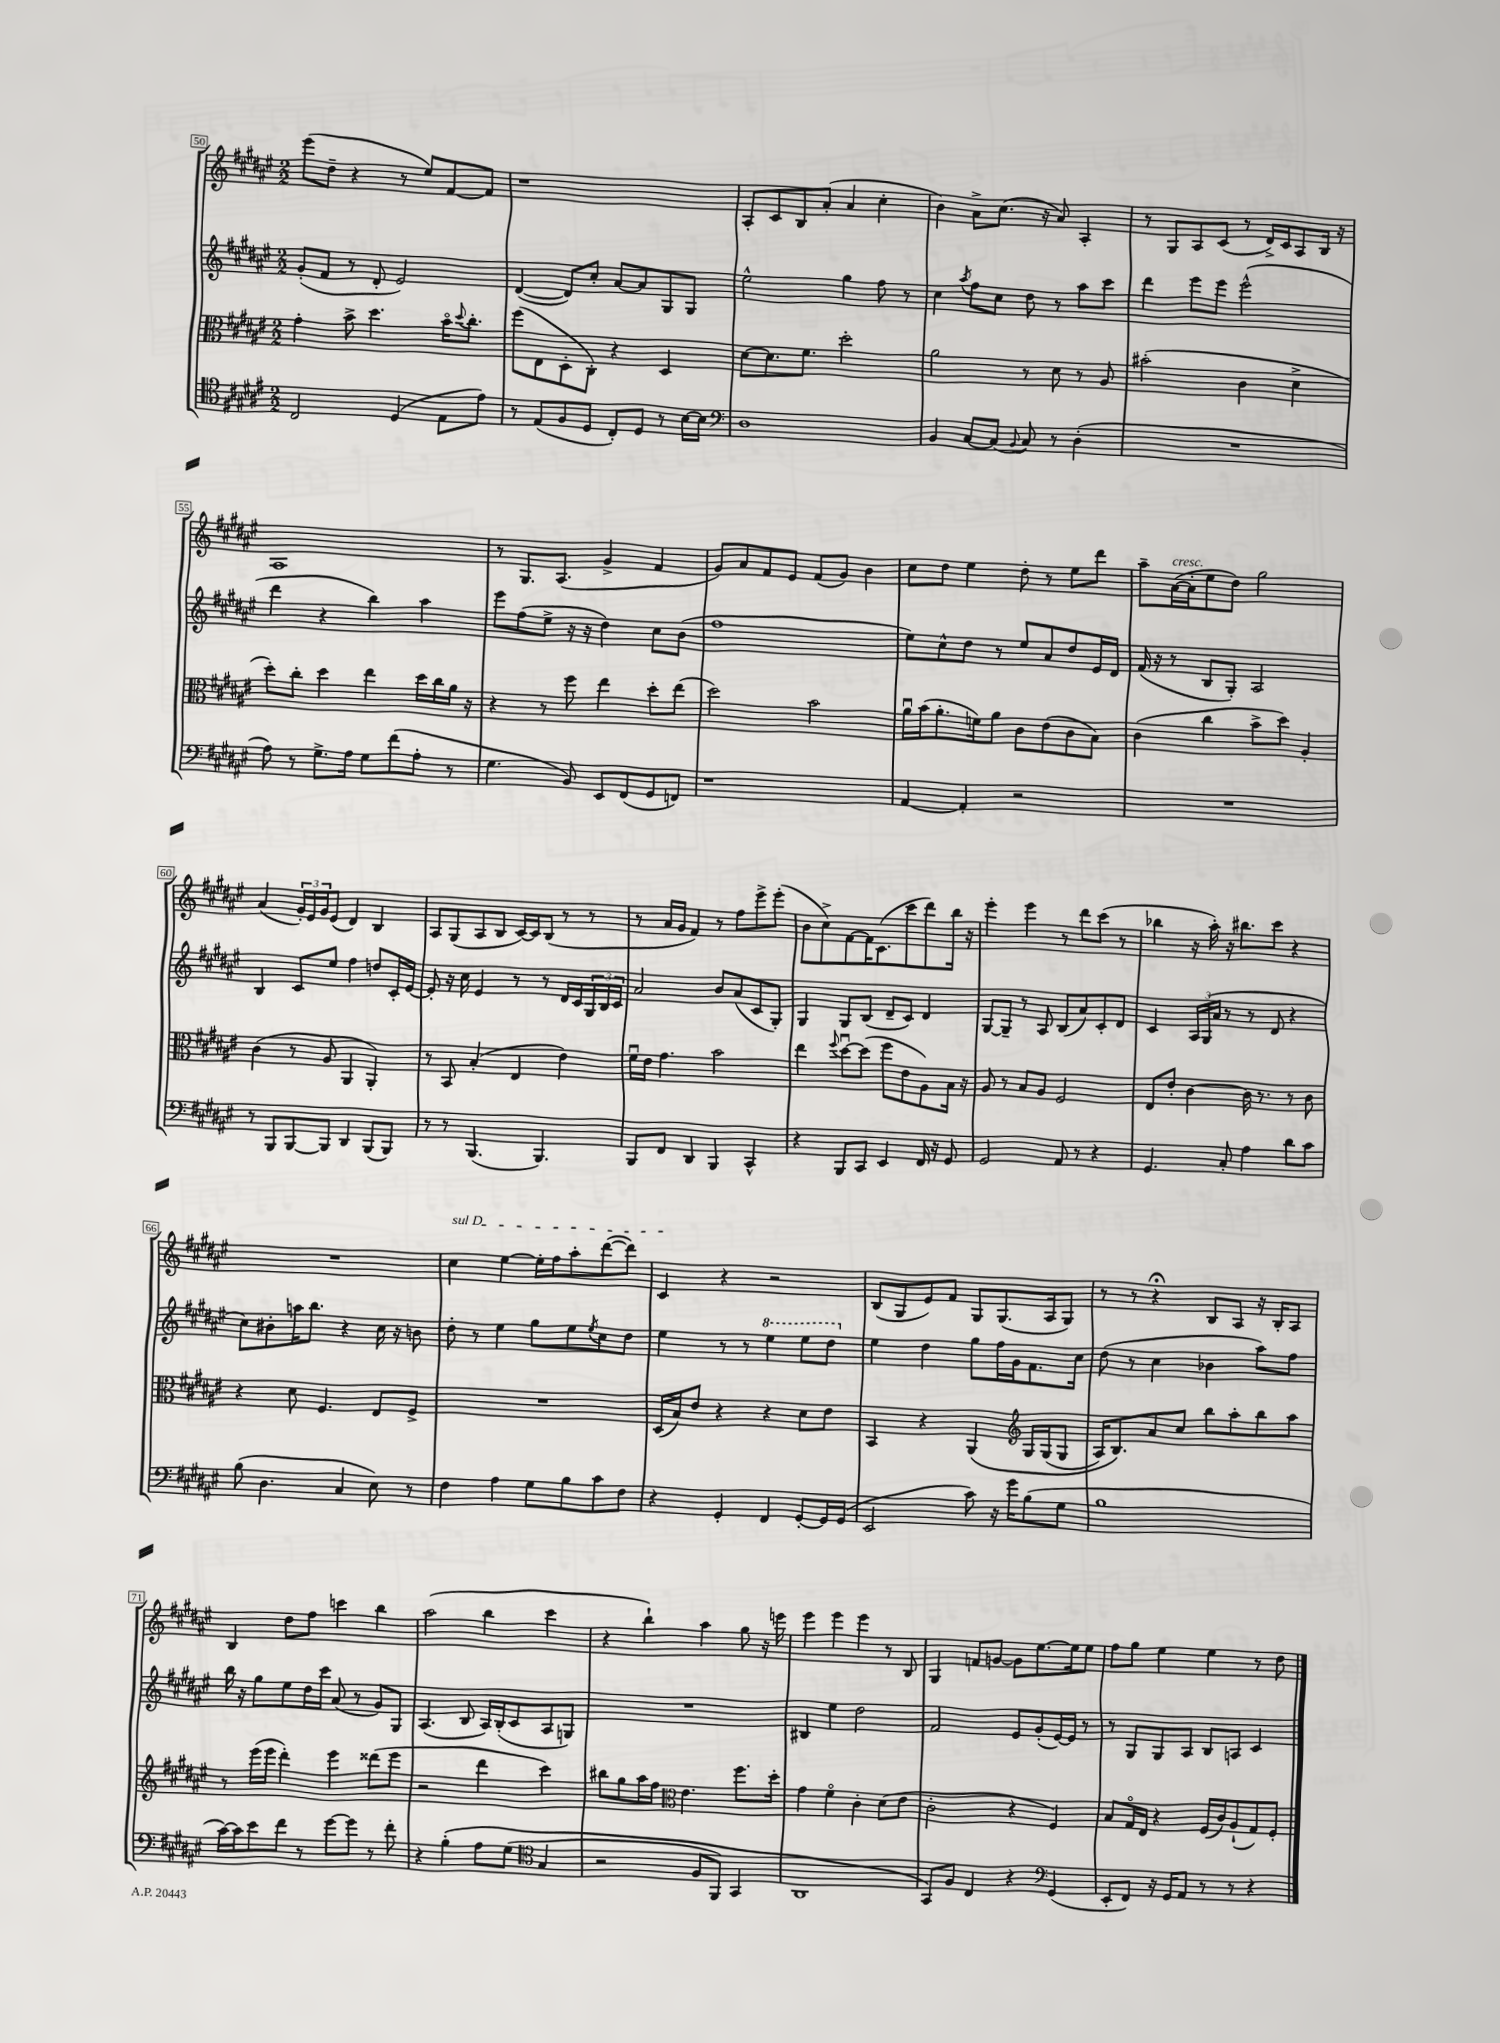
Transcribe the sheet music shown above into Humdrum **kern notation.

**kern	**kern	**kern	**kern
*staff4	*staff3	*staff2	*staff1
*clefC4	*clefC3	*clefG2	*clefG2
*k[f#c#g#d#a#e#]	*k[f#c#g#d#a#e#]	*k[f#c#g#d#a#e#]	*k[f#c#g#d#a#e#]
*M2/2	*M2/2	*M2/2	*M2/2
2C#	4g#'	(8g#'	(8eee#
.	.	8f#	8dd#~
.	8b^	8r	4r
.	4.dd#	8d#'	.
(4D#	.	2e#)	8r
.	.	.	8ee#)
8E#	16bo	.	[8f#
.	8qqdd#	.	.
.	8.cc#'	.	.
8e#)	.	.	8f#]
=	=	=	=
8r	(8ff#	([4d#	1r
(8E#	8E#	.	.
8F#	8D#'	8d#])	.
8D#	8C#')	8cc#'	.
8C#')	4r	[8a#	.
8D#	.	8a#]	.
8r	4D#	8G#	.
[16B	.	8G#	.
16B]	.	.	.
=	=	=	=
*clefF4	*	*	*
1D#	[8d#	2ee#^^	8A#'
.	8.d#]	.	8c#
.	.	.	8B
.	8.f#	.	.
.	.	.	(8a#'
.	2dd#'	4gg#	4a#
.	.	8ff#	4cc#'
.	.	8r	.
=	=	=	=
4BB	2a#	4cc#	4b)
.	.	8qaa#	.
[8C#	.	8ff#	8a#^
(8C#]	.	8cc#	(8.cc#
8qqBB	.	.	.
8C#)	8r	8dd#	.
.	.	.	16r
8r	8d#	8r	8a#)
(4D#'	8r	8aa#	4A#'
.	8A#	8ccc#	.
=	=	=	=
1r	(2b#'	4ddd#	8r
.	.	.	8G#
.	.	8eee#	8A#
.	.	8eee#	(8c#
.	4c#	(2eee#^^	8r
.	.	.	16d#^)
.	.	.	16c#
.	4d#^	.	8A#
.	.	.	16B
.	.	.	16r
=	=	=	=
8A#)	8dd#')	4ddd#	1A#
8r	8cc#'	.	.
8.G#^	4dd#	4r	.
16A#	.	.	.
8G#	4ee#	4bb)	.
(8f#	.	.	.
8A#'	16dd#	4aa#	.
.	16cc#	.	.
8r	16a#	.	.
.	16r	.	.
=	=	=	=
4.G#	4r	8eee#	8r
.	.	(8ff#	8.G#
.	8r	8ee#^	.
.	.	.	(8.A#
8BB)	8ff#	16r	.
.	.	16r	.
8EE#	4ee#	4dd#)	4g#^
(8FF#	.	.	.
8GG#	8dd#'	8cc#	4f#
8FF)	(8ee#	(8b	.
=	=	=	=
1r	2dd#)	1ff#	8g#)
.	.	.	8a#
.	.	.	8f#
.	.	.	8e#
.	2b	.	(8f#
.	.	.	8g#)
.	.	.	4b
=	=	=	=
[4AA#	16a#u	8ee#)	8cc#
.	(16b	.	.
.	8.a#'	8cc#^^	8dd#
4AA#']	.	8dd#	4ee#
.	16f)	.	.
.	8a#	8r	.
2r	8c#	8ee#	8dd#'
.	(8e#	8a#	8r
.	8c#	8dd#	8ee#
.	8B)	16e#	8ddd#
.	.	16d#	.
=	=	=	=
1r	(4c#	(16f#	8aa#~
.	.	16r	.
.	.	8r	([16a#
.	.	.	16a#']
.	4cc#	8B	8ee#
.	.	8G#')	8dd#)
.	8b^	2A#	2gg#
.	8dd#)	.	.
.	4A#'	.	.
=	=	=	=
8r	(4c#	4B	(4a#
8BBB	.	.	.
[8BBB	8r	8c#	24g#')
.	.	.	24e#
.	.	.	24g#
8BBB]	8A#	8ee#	(8e#
4DD#	4AA#	4ff#	4d#)
(8BBB	4AA#')	8dd	4B
8BBB)	.	16c#'	.
.	.	[16e#	.
=	=	=	=
8r	8r	8e#']	8A#
8r	8BB	16r	(8G#
.	.	16cc#	.
(4.BBB	(4B'	4e#	8A#
.	.	.	8B
.	4E#	8r	[16c#)
.	.	.	16c#]
4.BBB)	.	8r	(8B
.	4e#)	16d#	8r
.	.	16c#	.
.	.	24G#	8r
.	.	24B	.
.	.	24c#	.
=	=	=	=
8BBB	16f#u	2a#	8r
.	16e#	.	.
8FF#	4.g#	.	16a#
.	.	.	16g#
4DD#	.	.	4f#)
4BBB	2b	8b	8r
.	.	(8a#	8ff#
4CC#^^	.	8c#	8eee#^
.	.	8G#')	(8eee#'
=	=	=	=
4r	4ee#	4G#	8b
.	.	.	8cc#^)
.	8qqff#	.	.
8BBB	[8dd#u	8G#	[8f#
8CC#	(8dd#]	(8B	16f#]
.	.	.	(8.c#
4EE#	8ff#	8d#~	.
.	8e#	8c#)	8ccc#
16FF#	8A#)	4d#	8ddd#)
16r	.	.	.
8GG#	16B	.	16bb
.	16r	.	16r
=	=	=	=
2GG#	8A#	[8G#	4eee#'
.	8r	8G#~]	.
.	8B	8r	4eee#
.	8A#	8A#	.
8AA#	2F#	(8B	8r
8r	.	8a#)	8ddd#
4r	.	8c#'	(8ccc#
.	.	8d#	8r
=	=	=	=
4.GG#	8E#	4c#	4bb-
.	8e#'	.	.
.	[4c#	24A#	16r
.	.	(24G#	.
.	.	.	16aa#')
.	.	24a#	.
8C#'	.	8r	16r
.	.	.	8.bb#
4A#	16c#]	8r	.
.	8.r	.	.
.	.	8d#	8ccc#
8d#	8r	4r	4r
8c#	8c#	.	.
=	=	=	=
(8B	4r	8cc#)	1r
4.D#	.	8b#'	.
.	8d#	16aa	.
.	.	8.bb	.
.	4.F#	.	.
4C#	.	4r	.
8E#)	8E#	16cc#	.
.	.	16r	.
8r	8F#^	8b	.
=	=	=	=
4F#	1r	8dd#'	4cc#
.	.	8r	.
4A#	.	4ee#	[4ee#
8G#	.	8gg#	16ee#']
.	.	.	16ff#
8B	.	8ee#	8aa#'
.	.	8qee#	.
8c#	.	8cc#	([8ddd#
8F#	.	8dd#	8ddd#])
=	=	=	=
4r	(16D#	4ee#	4c#
.	16B)	.	.
.	8e#	.	.
4GG#'	4r	8r	4r
.	.	8r	.
4FF#	4r	4eee#	2r
[8GG#'	8d#	8eee#	.
16GG#]	8e#	8ddd#	.
(16GG#	.	.	.
=	=	=	=
2EE#	4BB	4ee#	(8B
.	.	.	8G#
.	4r	4dd#	8e#)
.	.	.	8f#
8c#)	&(4AA#	8gg#	8G#
16r	.	16ff#	(8.G#
16g#	.	16g#	.
*	*clefG2	*	*
(8B	16G#	8.f#	.
.	(16G#	.	16A#
8G#	8G#	.	8G#)
.	.	16cc#	.
=	=	=	=
1B	16A#)	(8dd#	8r
.	8.B&)	.	.
.	.	8r	8r
.	8a#	4cc#	4r;
.	8cc#	.	.
.	8bb	4b-	8B
.	8aa#'	.	8A#
.	8bb	8aa#)	16r
.	.	.	16B'
.	8aa#	8ff#	8A#
=	=	=	=
[16c#)	8r	16bb	4B
16c#]	.	16r	.
8e#	(16eee#	8gg#	.
.	16eee#	.	.
8f#	4ddd#')	8ee#	8dd#
8r	.	16dd#	8ff#
.	.	16ccc#	.
[8g#	4eee#	(8a#	4ccc
8g#]	.	8r	.
8r	(8ddd##	8g#)	4bb
8f#'	8eee#	8G#	.
=	=	=	=
4r	2r	(4.A#	(2aa#
&(4B'	.	.	.
.	.	8B	.
8A#	4ddd#	16A#)	4bb
.	.	(16B'	.
(8G#	.	8c#	.
*clefC4	*	*	*
4G#	4ccc#)	8A#	4ccc#
.	.	8G)	.
=	=	=	=
2r	8bb#	1r	4r
.	8gg#	.	.
.	16aa#	.	4bb`)
.	16ff#	.	.
*	*clefC3	*	*
.	4.e#	.	.
8F#	.	.	4aa#
8FF#)	.	.	.
4GG#	8.ff#	.	8gg#
.	.	.	16r
.	16dd#'	.	16eee
=	=	=	=
1AA#	4g#	4B#	4eee#
.	4f#o	4ee#	4eee#
.	4c#'	2dd#	4eee#
.	(8d#	.	8r
.	8e#	.	8B
=	=	=	=
8GG#&)	2c#'	2f#	4G#
8F#	.	.	.
4C#	.	.	8f
.	.	.	[8g
4r	4r	8e#	8g]
.	.	(8g#'	[8.ee#
*clefF4	*	*	*
(4GG#	4F#)	[16e#)	.
.	.	16e#]	16ee#]
.	.	8r	8ee#
=	=	=	=
8EE#'	8B	8r	8ff#
8FF#)	16G#o	8G#	8gg#
.	16E#	.	.
16r	4r	8G#	4ee#
16GG#	.	.	.
8AA#	.	8A#	.
8r	(16F#	8B	4ee#
.	16c#)	.	.
8r	(8A#`	8A	.
4r	8G#)	4c#	8r
.	8F#'	.	8dd#
==	==	==	==
*-	*-	*-	*-
